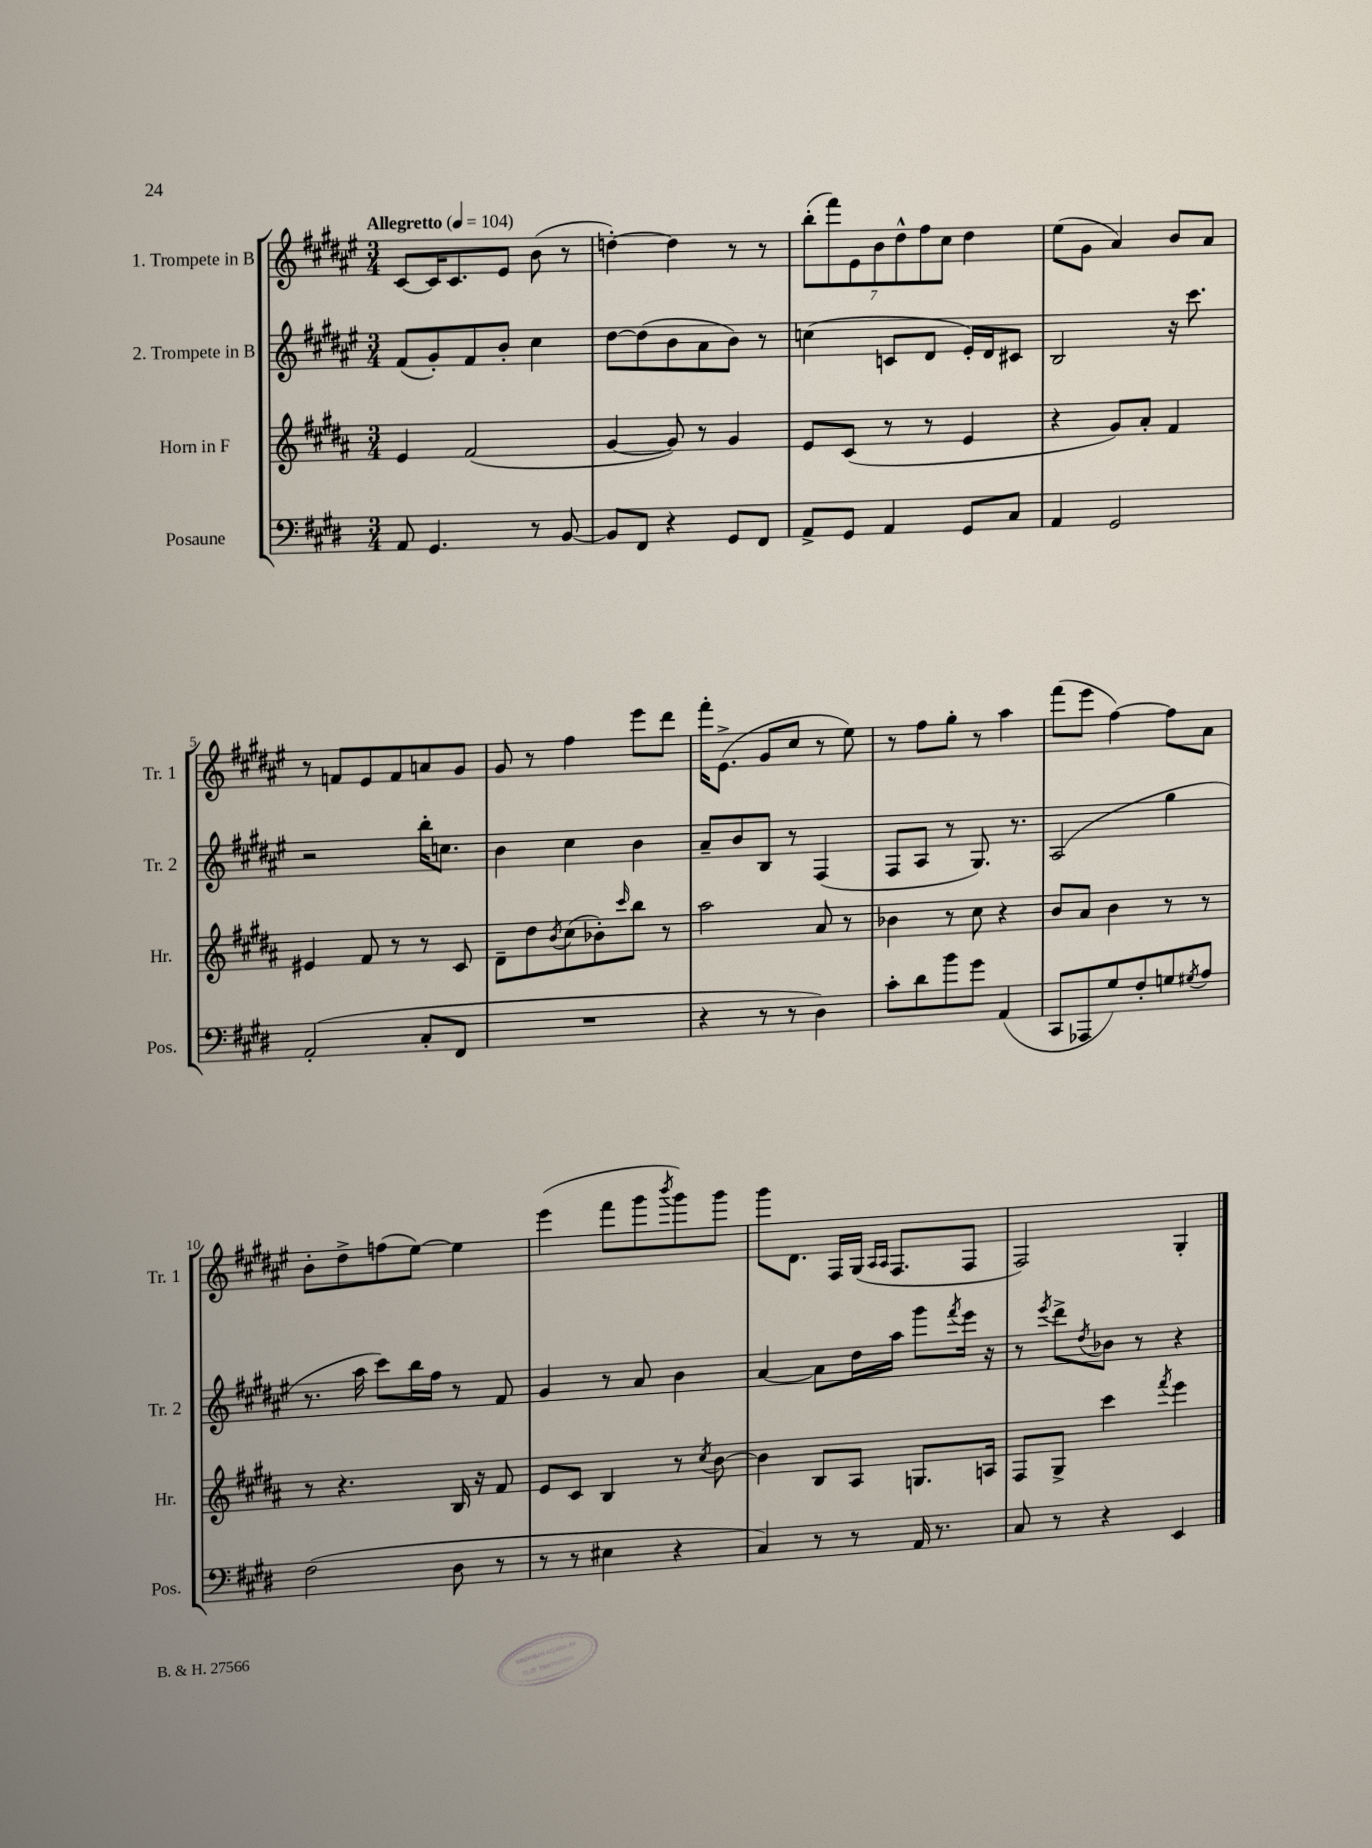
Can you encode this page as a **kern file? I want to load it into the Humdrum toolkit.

**kern	**kern	**kern	**kern
*staff4	*staff3	*staff2	*staff1
*clefF4	*clefG2	*clefG2	*clefG2
*k[f#c#g#d#]	*k[f#c#g#d#a#]	*k[f#c#g#d#a#e#]	*k[f#c#g#d#a#e#]
*M3/4	*M3/4	*M3/4	*M3/4
*MM104	*MM104	*MM104	*MM104
8AA	4e	(8f#	[8c#
4.GG#	.	8g#')	16c#]
.	.	.	8.c#
.	(2f#	8f#	.
.	.	8b'	8e#
8r	.	4cc#	(8b
[8BB	.	.	8r
=	=	=	=
8BB]	[4g#	[8dd#	[4dd')
8FF#	.	(8dd#]	.
4r	8g#])	8b	4dd]
.	8r	8a#	.
8GG#	4g#	8b)	8r
8FF#	.	8r	8r
=	=	=	=
8AA^	8e	(4cc	(14bb'
.	.	.	14fff#)
8GG#	(8c#	.	.
.	.	.	14e#
.	.	.	14b
4AA	8r	8c	.
.	.	.	14dd#^^
.	.	.	14ff#
.	8r	8d#	.
.	.	.	14cc#
8GG#	4e	16e#')	4dd#
.	.	16d#	.
8C#	.	8c#	.
=	=	=	=
4AA	4r	2B	(8ee#
.	.	.	8g#
2GG#	8g#)	.	4a#)
.	8a#'	.	.
.	4f#	16r	8b
.	.	8.ccc#	.
.	.	.	8a#
=	=	=	=
(2AA'	4e#	2r	8r
.	.	.	8f
.	8f#	.	8e#
.	8r	.	8f
8C#'	8r	16bb'	8a
.	.	8.cc	.
8FF#	8c#	.	8g#
=	=	=	=
2.r	8d#~	4b	8g#
.	8dd#	.	8r
.	8qb	.	.
.	(8cc#	4cc#	4ff#
.	8b-')	.	.
.	16qqccc#	.	.
.	8bb	4b	8eee#
.	8r	.	8ddd#
=	=	=	=
4r	2aa#	8a#~	16fff#'
.	.	.	(8.e#^
.	.	8b	.
8r	.	8B	8g#
8r	.	8r	8cc#
4D#)	8a#	(4F#	8r
.	8r	.	8ee#)
=	=	=	=
8c#'	4b-	8F#	8r
8d#	.	8A#	8ff#
8b	8r	8r	8gg#'
8g#	8cc#	8.G#)	8r
(4AA	4r	.	4aa#
.	.	8.r	.
=	=	=	=
8CC#	8b	(2A#	(8fff#
8AAA-	8a#	.	8eee#
8G#)	4b	.	[4ff#)
8F#'	.	.	.
8G	8r	4gg#	8ff#]
8qG#	.	.	.
8A	8r	.	8a#
=	=	=	=
(2F#	8r	8.r	8b'
.	4.r	.	8dd#^
.	.	16aa#	.
.	.	8ccc#)	(8ff
.	.	16bb	[8ee#)
.	.	16ff#	.
8D#	16B	8r	4ee#]
.	16r	.	.
8r	8f#	8f#	.
=	=	=	=
8r	8e	4g#	(4eee#
8r	8c#	.	.
4E#	4B	8r	8fff#
.	.	8a#	8ggg#
.	.	.	8qbbb
4r	8r	4b	8ggg#)
.	8qcc#	.	.
.	[8b	.	8ggg#
=	=	=	=
4C#)	4b]	[4a#	8ggg#
.	.	.	8.d#
8r	8B	8a#]	.
.	.	.	16F#
8r	8A#	16dd#	(16G#
.	.	.	16qqA#
.	.	.	16qqA#
.	.	16aa#	8.F#
16AA	8.G	8ggg#	.
8.r	.	.	.
.	.	8qfff#	.
.	.	16eee#	8F#
.	16A	16r	.
=	=	=	=
8C#	8F#	8r	2F#)
.	.	8qeee#	.
8r	8G#^	8ddd#^	.
.	.	8qdd#	.
4r	4ccc#	8b-	.
.	.	8r	.
.	8qfff#	.	.
4EE	4eee	4r	4G#'
==	==	==	==
*-	*-	*-	*-
